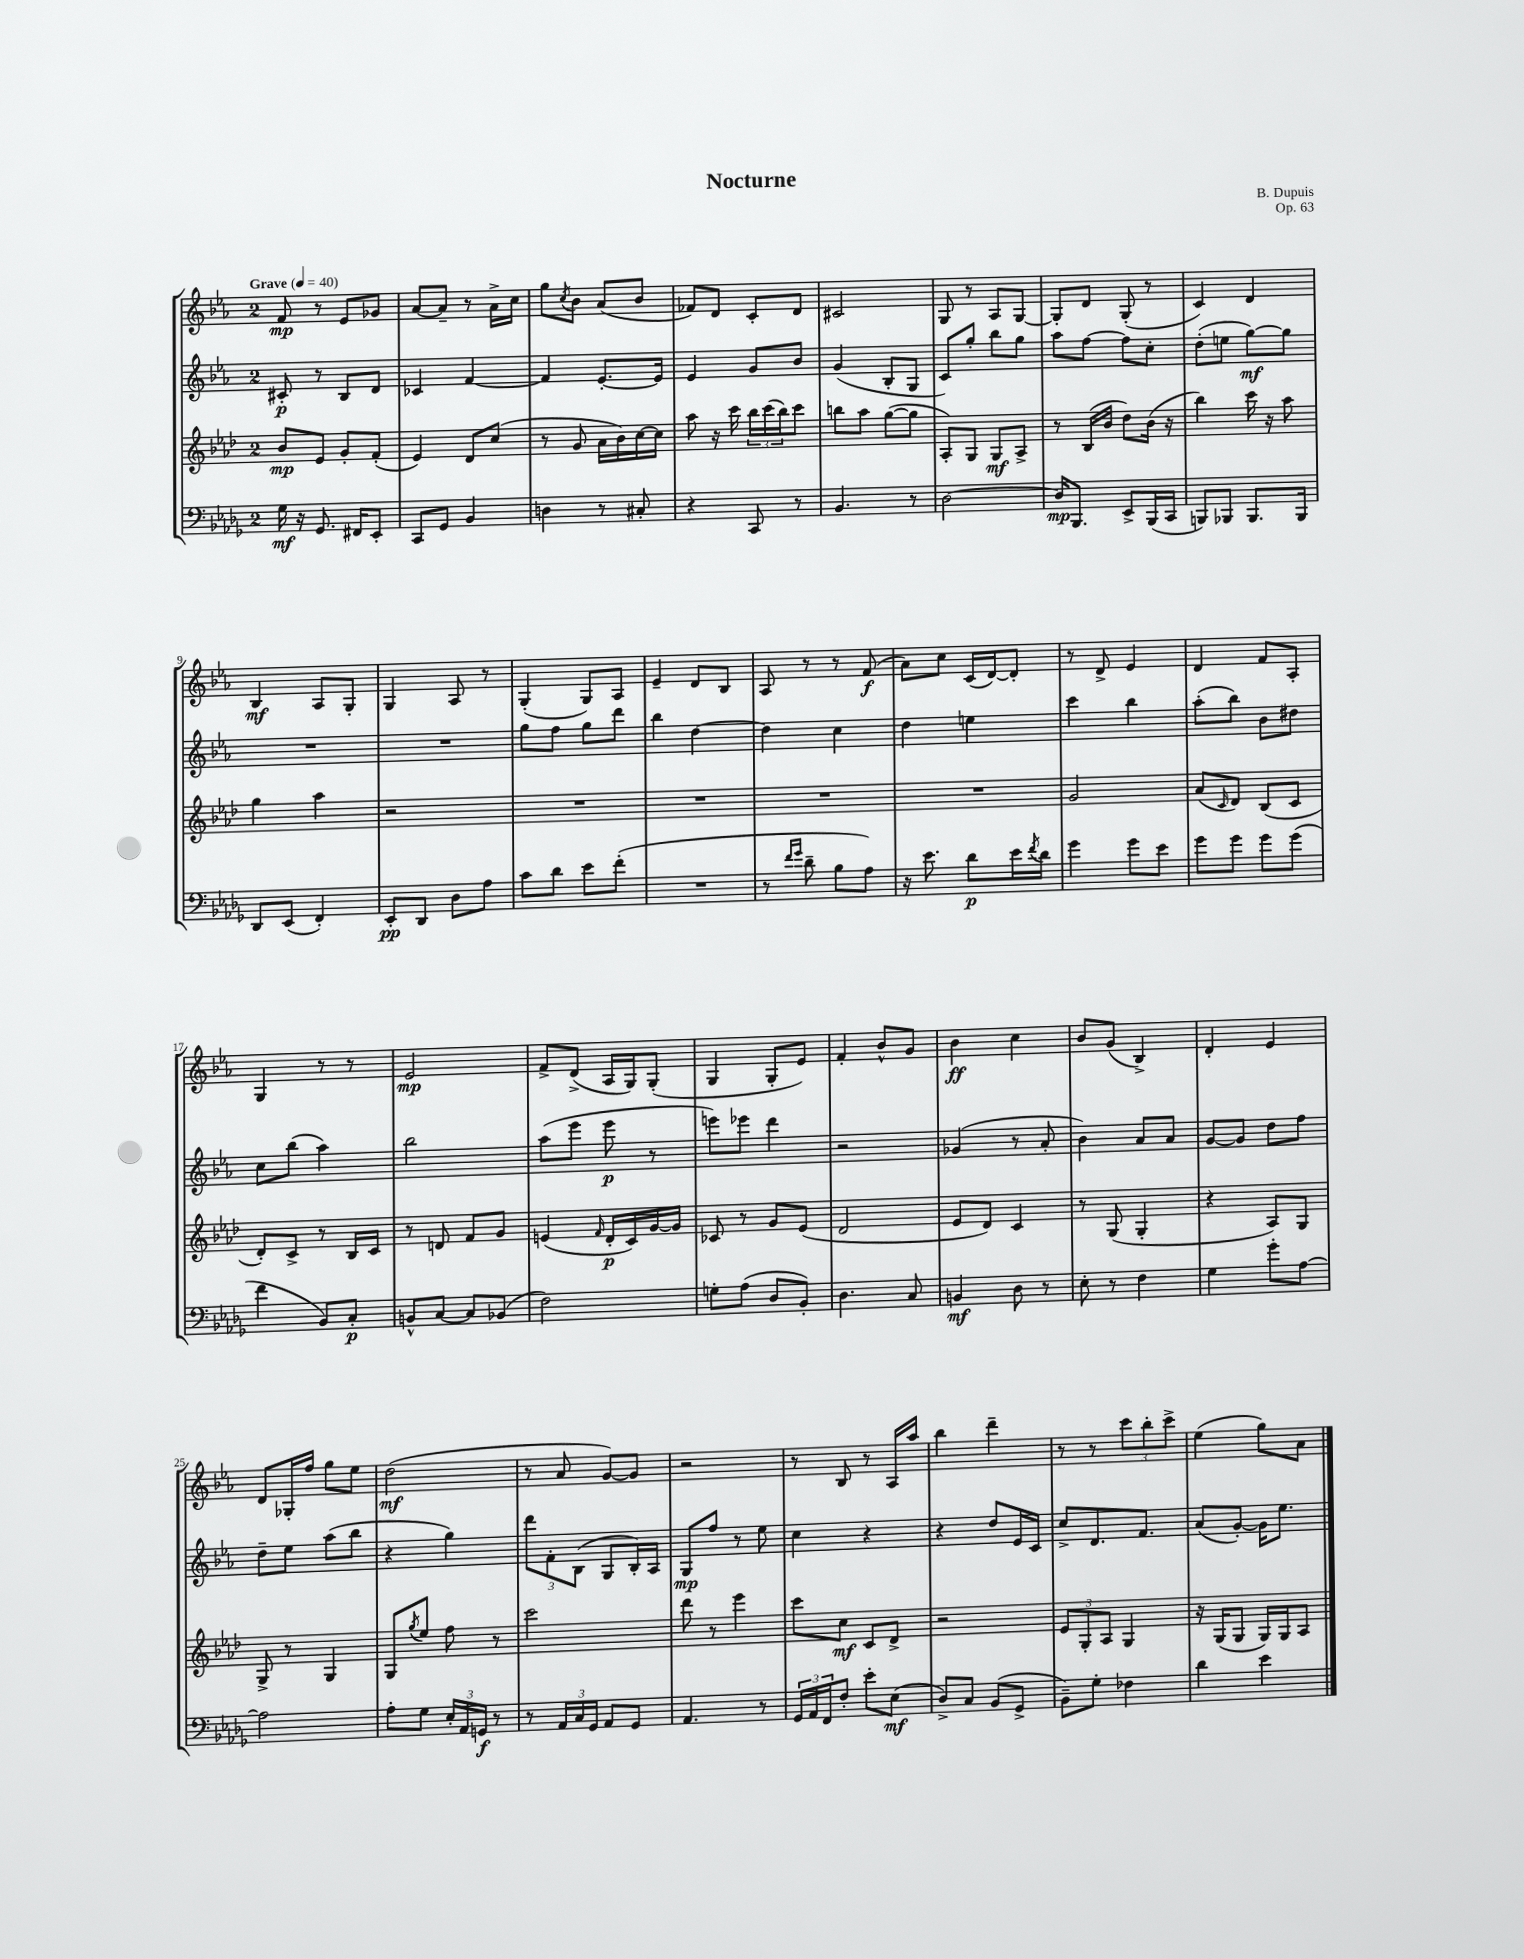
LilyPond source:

\header { title = "Nocturne" composer = "B. Dupuis" opus = "Op. 63" }
<<
\new StaffGroup <<
\new Staff = "s0" {
    \clef treble \key ees \major \once \override Staff.TimeSignature.style = #'single-digit \time 2/4 \tempo "Grave" 4 = 40
    f'8\mp r8 ees'8 ges'8 |
    aes'8~ aes'8-- r8 aes'16-> c''16 |
    g''8 \acciaccatura { c''8 } bes'8 aes'8( bes'8 |
    fes'8) d'8 c'8-. d'8 |
    cis'2 |
    g8 r8 aes8 g8~ |
    g8-. d'8 g8-.( r8 |
    c'4) d'4 |
    bes4\mf aes8 g8-. |
    g4 aes8 r8 |
    g4-.( g8) aes8 |
    ees'4-- d'8 bes8 |
    aes8 r8 r8 f'8\f( |
    aes'8) c''8 c'16( d'16~) d'8-. |
    r8 d'8-> ees'4 |
    d'4 f'8 aes8-. |
    g4 r8 r8 |
    ees'2\mp |
    f'8-> d'8->( aes16 g16) g8-.( |
    g4 g8-. ees'8) |
    f'4-. bes'8-^ g'8 |
    bes'4\ff c''4 |
    bes'8 g'8( bes4->) |
    d'4-. ees'4 |
    d'8 ges16-. f''16 g''8 ees''8 |
    d''2\mf( |
    r8 aes'8 g'8~) g'8 |
    r2 |
    r8 bes8 r8 aes16 aes''16 |
    bes''4 d'''4-- |
    r8 r8 \tuplet 3/2 { c'''8 bes''8-. c'''8-> } |
    ees''4( g''8) aes'8 \bar "|." |
}
\new Staff = "s1" {
    \clef treble \key ees \major \once \override Staff.TimeSignature.style = #'single-digit \time 2/4
    cis'8-.\p r8 bes8 d'8 |
    ces'4 f'4~ |
    f'4 ees'8.~-. ees'16 |
    ees'4 g'8 bes'8 |
    g'4( bes8-. g8 |
    c'8) g''8-. bes''8 g''8 |
    aes''8 f''8~ f''8 c''8-. |
    d''8-.( e''8 g''8~\mf) g''8 |
    R2 |
    R2 |
    g''8 f''8 g''8 d'''8 |
    bes''4 d''4~ |
    d''4 c''4 |
    d''4 e''4 |
    c'''4 bes''4 |
    aes''8-.( bes''8) bes'8 dis''8 |
    c''8 bes''8( aes''4) |
    bes''2 |
    aes''8( ees'''8 ees'''8\p r8 |
    e'''8) ees'''8 d'''4 |
    r2 |
    ges'4( r8 aes'8-. |
    bes'4) aes'8 aes'8 |
    g'8~ g'8 d''8 f''8 |
    d''8-- ees''8 aes''8( bes''8 |
    r4 g''4) |
    \tuplet 3/2 { d'''8 f'8-. bes8( } g8 bes16-.) aes16 |
    g8\mp f''8 r8 ees''8 |
    c''4 r4 |
    r4 d''8 ees'16 c'16 |
    c''8-> d'8. f'8. |
    aes'8( g'8~-.) g'16 ees''8. \bar "|." |
}
\new Staff = "s2" {
    \clef treble \key aes \major \once \override Staff.TimeSignature.style = #'single-digit \time 2/4
    bes'8\mp ees'8 g'8-. f'8-.( |
    ees'4) des'8 c''8( |
    r8 g'8 aes'16 bes'16) c''16~ c''16 |
    aes''8 r16 c'''16 \tuplet 3/2 { bes''16 c'''16( bes''16) } c'''8 |
    b''8 aes''8 g''8~( g''8 |
    aes8-.) g8 g8\mf aes8-> |
    r8 bes16( bes'16 des''8) bes'16( r16 |
    bes''4) c'''16 r16 aes''8 |
    g''4 aes''4 |
    r2 |
    R2 |
    R2 |
    R2 |
    R2 |
    g'2 |
    aes'8( \grace { c'16 } des'8) bes8( c'8 |
    des'8-.) c'8-> r8 bes16 c'16 |
    r8 d'8 f'8 g'8 |
    e'4( \grace { f'16 } des'16-.\p c'16) g'16~ g'16 |
    ces'8 r8 g'8 ees'8( |
    des'2 |
    ees'8 des'8) c'4 |
    r8 g8( g4-. |
    r4 aes8) g8 |
    g8-> r8 g4 |
    g8 \acciaccatura { g''8 } ees''8 f''8 r8 |
    c'''2 |
    des'''8 r8 ees'''4 |
    c'''8 c''8\mf c'8 des'8-> |
    r2 |
    \tuplet 3/2 { ees'8 g8-. aes8 } g4 |
    r16 g16( g8 g16) g16 aes8 \bar "|." |
}
\new Staff = "s3" {
    \clef bass \key des \major \once \override Staff.TimeSignature.style = #'single-digit \time 2/4
    ges16\mf r16 ges,8. fis,16 ees,8-. |
    c,8 ges,8 bes,4 |
    d4 r8 cis8-. |
    r4 c,8 r8 |
    bes,4. r8 |
    des2~ |
    des16\mp bes,,8. ees,8-> bes,,16( c,16 |
    b,,8) bes,,8 bes,,8. bes,,16 |
    des,8 ees,8( f,4-.) |
    ees,8-.\pp des,8 des8 aes8 |
    c'8 des'8 ees'8 f'8-.( |
    R2 |
    r8 \grace { f'16 ges'16 } des'8-- bes8 aes8) |
    r16 ees'8. des'8\p ees'16 \acciaccatura { f'8 } des'16 |
    ges'4 ges'8 ees'8 |
    ges'8 ges'8 ges'8 ges'8( |
    f'4 bes,8) c8-.\p |
    b,8-^ c8~ c8 bes,8( |
    f2) |
    g8-. aes8( des8 bes,8-.) |
    des4. c8 |
    b,4\mf des8 r8 |
    ees8-. r8 f4 |
    ges4 ges'8-. aes8~ |
    aes2 |
    aes8-. ges8 \tuplet 3/2 { ees16-. aes,16 g,16\f } r8 |
    r8 \tuplet 3/2 { aes,16 c16 ges,16 } aes,8 ges,8 |
    aes,4. r8 |
    \tuplet 3/2 { ges,16 aes,16 f,16 } f8-. ees'8-. ees8\mf( |
    des8->) c8 bes,8( ges,8-> |
    bes,8--) ges8-. fes4 |
    des'4 ees'4 \bar "|." |
}
>>
>>
